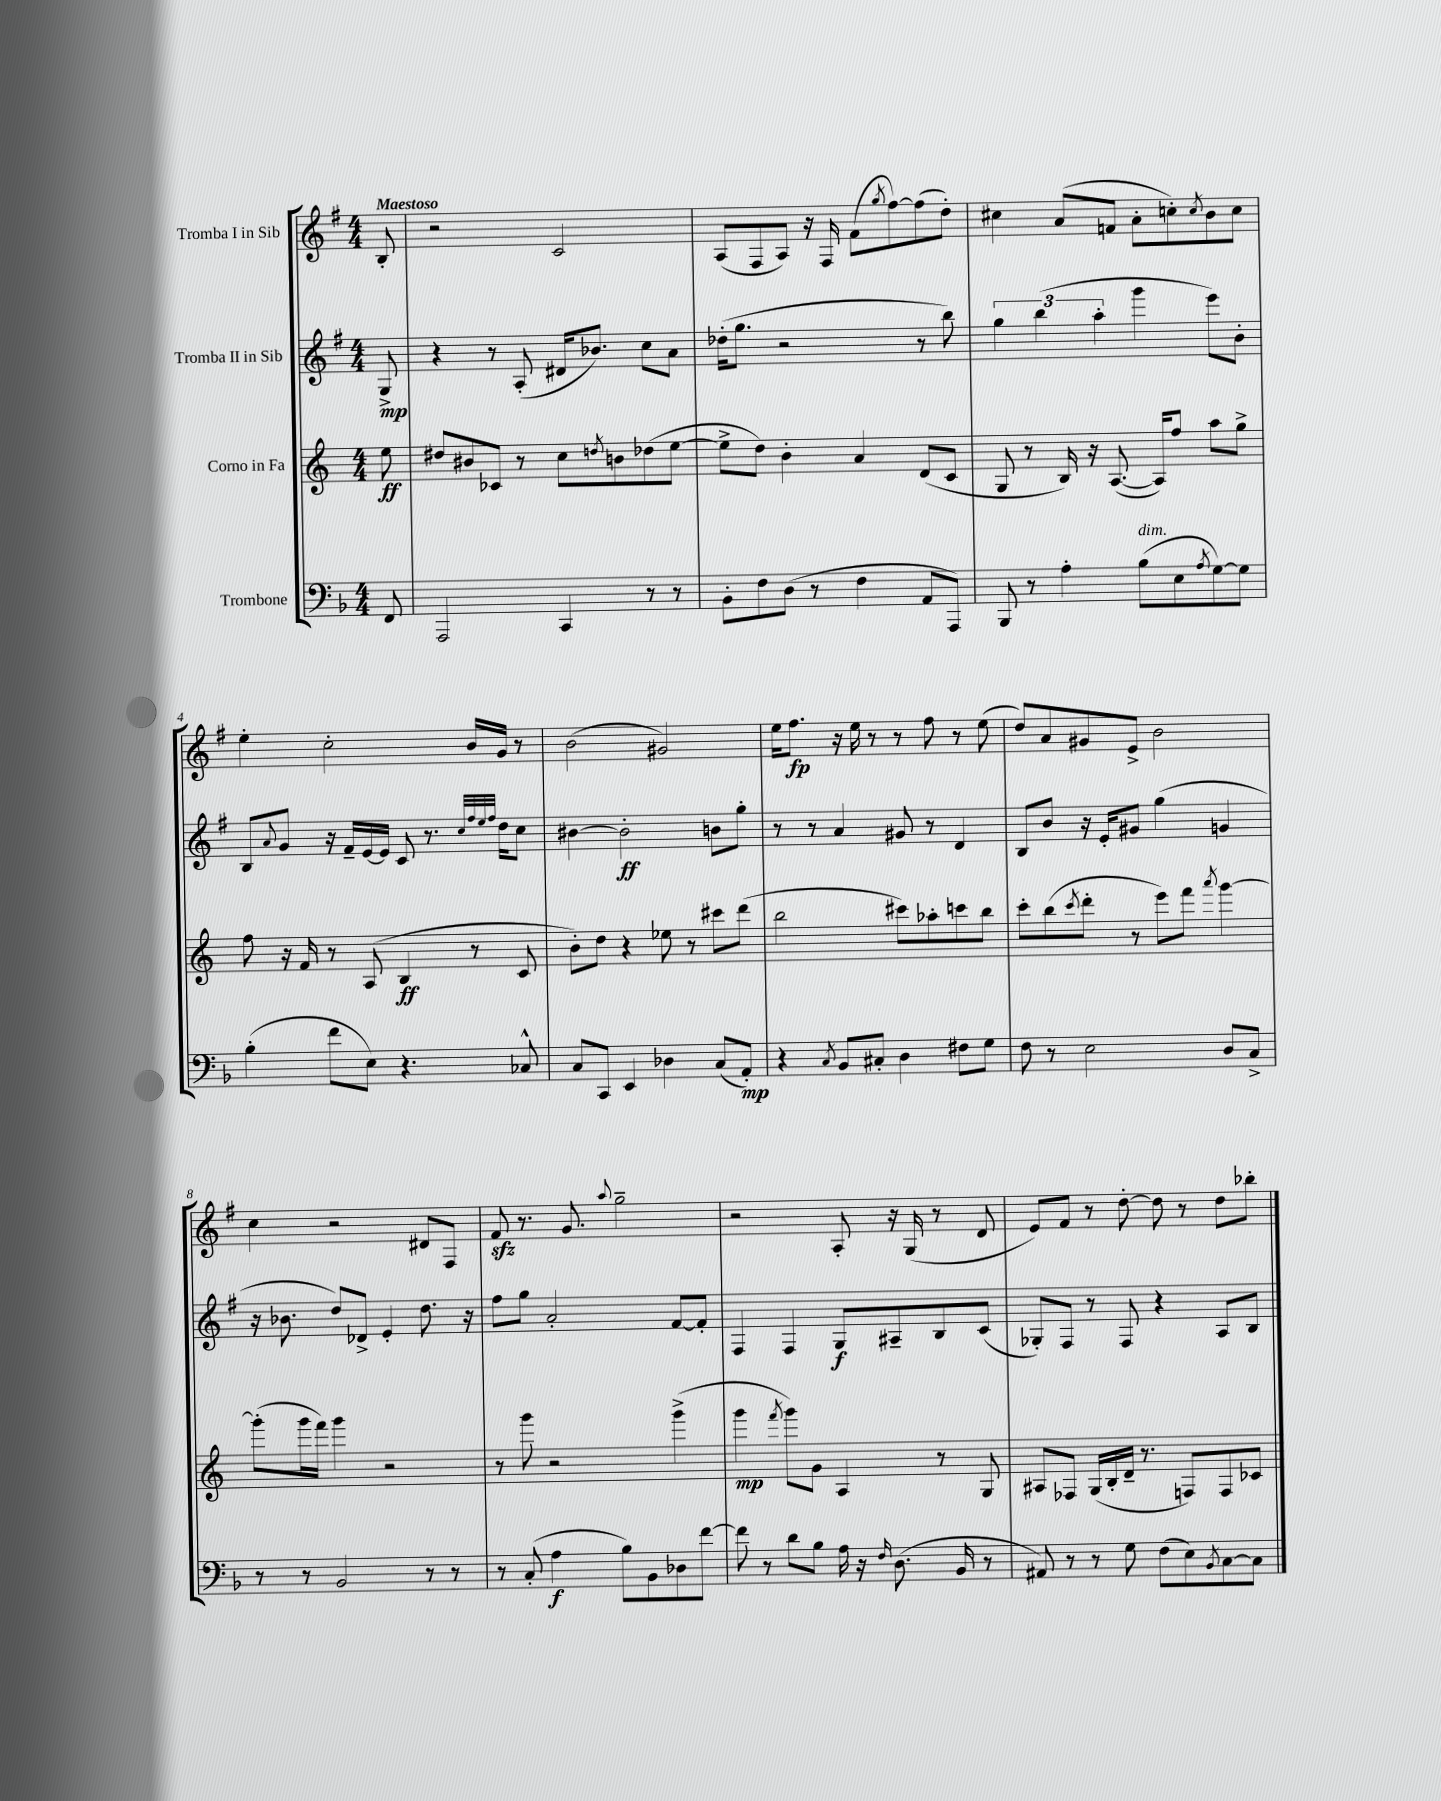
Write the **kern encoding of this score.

**kern	**kern	**kern	**kern
*staff4	*staff3	*staff2	*staff1
*clefF4	*clefG2	*clefG2	*clefG2
*k[b-]	*k[]	*k[f#]	*k[f#]
*M4/4	*M4/4	*M4/4	*M4/4
8FF/	8ee\	8G^/	8B'/
=	=	=	=
2AAA/	8dd#/L	4r	2r
.	8b#/	.	.
.	8c-/J	8r	.
.	8r	(8A'/	.
4CC/	8cc\L	16d#/LK	2c/
.	.	8.b-/J)	.
.	8qdd/	.	.
.	8b\	.	.
8r	(8dd-\	8cc\L	.
8r	[8ee\J	8a\J	.
=	=	=	=
8BB-'\L	8ee^\]L	(16dd-'\LK	(8A/L
.	.	8.gg\J	.
8F\	8dd\J)	.	8F#/
(8D\J	4b'\	2r	8A/J)
8r	.	.	16r
.	.	.	16F#/
4F\	4a/	.	(8f#\L
.	.	.	8qgg/
.	.	.	[8ff#\)
8AA/L	(8d/L	8r	(8ff#\]
8AAA/J)	8c/J	8bb\)	8dd'\J)
=	=	=	=
8BBB-/	8G/	6gg\	4cc#\
8r	8r	.	.
.	.	(6bb\	.
4A'\	16B/)	.	(8a/L
.	16r	.	.
.	.	6aa'\	.
.	([8.A/	.	8f/J
(8B-\L	.	4ggg\	8a'\L
.	16A/]LK)	.	.
8E\	8ff/J	.	8cc'\)
8qA/	.	.	8qcc/
[8G\)	8aa\L	8eee\L)	8b\
8G\]J	8gg^\J	8b'\J	8cc\J
=	=	=	=
(4B-'\	8ff\	8B/L	4ee'\
.	.	8qqa/	.
.	16r	8g/J	.
.	16f/	.	.
8f\L	8r	16r	2cc'\
.	.	16f#~/LL	.
8E\J)	(8A/	[16e/	.
.	.	16e/]JJ	.
4.r	4B/	8c/	.
.	.	8.r	.
.	8r	.	16b/LL
.	.	32qqcc/LLL	.
.	.	32qqff#/	.
.	.	32qqee/	.
.	.	32qqff#/JJJ	.
.	.	16dd\LK	16g/JJ
8C-^^/	8c/	8cc\J	8r
=	=	=	=
8C/L	8b'\L)	[4b#\	(2b\
8CC/J	8dd\J	.	.
4EE/	4r	2b#'\]	.
4D-\	8ee-\	.	2g#/)
.	8r	.	.
(8C/L	8ccc#\L	8b\L	.
8AA'/J)	(8ddd\J	8gg'\J	.
=	=	=	=
4r	2bb\	8r	16ee\LK
.	.	.	8.ff#\J
.	.	8r	.
8qC/	.	.	.
8BB-/L	.	4a/	16r
.	.	.	16ee\
8C#'/J	.	.	8r
4D\	8ccc#\L)	8g#/	8r
.	8aa-'\	8r	8ff#\
8F#\L	8ccc\	4d/	8r
8G\J	8bb\J	.	(8ee\
=	=	=	=
8F\	8ccc'\L	8B/L	8dd/L)
8r	(8bb\	8b/J	8a/
.	8qccc/	.	.
2E\	8ddd'\J	16r	8g#/
.	.	16e'/LK	.
.	8r	8g#/J	8e^/J
.	8eee\L)	(4gg\	2b\
.	8fff\J	.	.
.	8qaaa/	.	.
8D/L	[4ggg\	4g/	.
8C^/J	.	.	.
=	=	=	=
8r	(8ggg'\]L	16r	4cc\
.	.	8.b-\	.
8r	16ggg\L	.	.
.	16fff\JJ)	.	.
2BB-/	4ggg\	8dd/L)	2r
.	.	8d-^/J	.
.	2r	4e'/	.
8r	.	8.dd\	8d#/L
8r	.	.	8F#/J
.	.	16r	.
=	=	=	=
8r	8r	8ff#\L	8f#/
(8C'/	8ggg\	8gg\J	8.r
4A\	2r	2a'/	.
.	.	.	8.g/
.	.	.	8qqaa/
8B-\L)	.	.	2gg~\
8BB-\	.	.	.
8D-\	(4ggg^\	[8f#/L	.
[8f\J	.	8f#'/]J	.
=	=	=	=
8f\]	4ggg\	4F#/	2r
8r	.	.	.
.	8qfff/	.	.
8d\L	8ggg\L)	4F#/	.
8B-\J	8g\J	.	.
16A\	4A/	8G/L	8A'/
16r	.	.	.
16qqF/	.	.	.
(8.D\	.	8A#~/	16r
.	.	.	(16G/
.	8r	8B/	8r
16BB-/	.	.	.
8r	8G/	(8c/J	8d/
=	=	=	=
8AA#/)	8A#/L	8G-'/L)	8e/L)
8r	8F-/J	8F#/J	8f#/J
8r	(16G/LL	8r	8r
.	16B'/	.	.
8G\	16d~/JJ	8F#/	[8dd'\
.	8.r	.	.
(8F\L	.	4r	8dd\]
8E\)	8F/L)	.	8r
8qBB-/	.	.	.
[8C\	8F/	8A/L	8dd\L
8C\]J	8c-/J	8B/J	8bb-'\J
==	==	==	==
*-	*-	*-	*-
